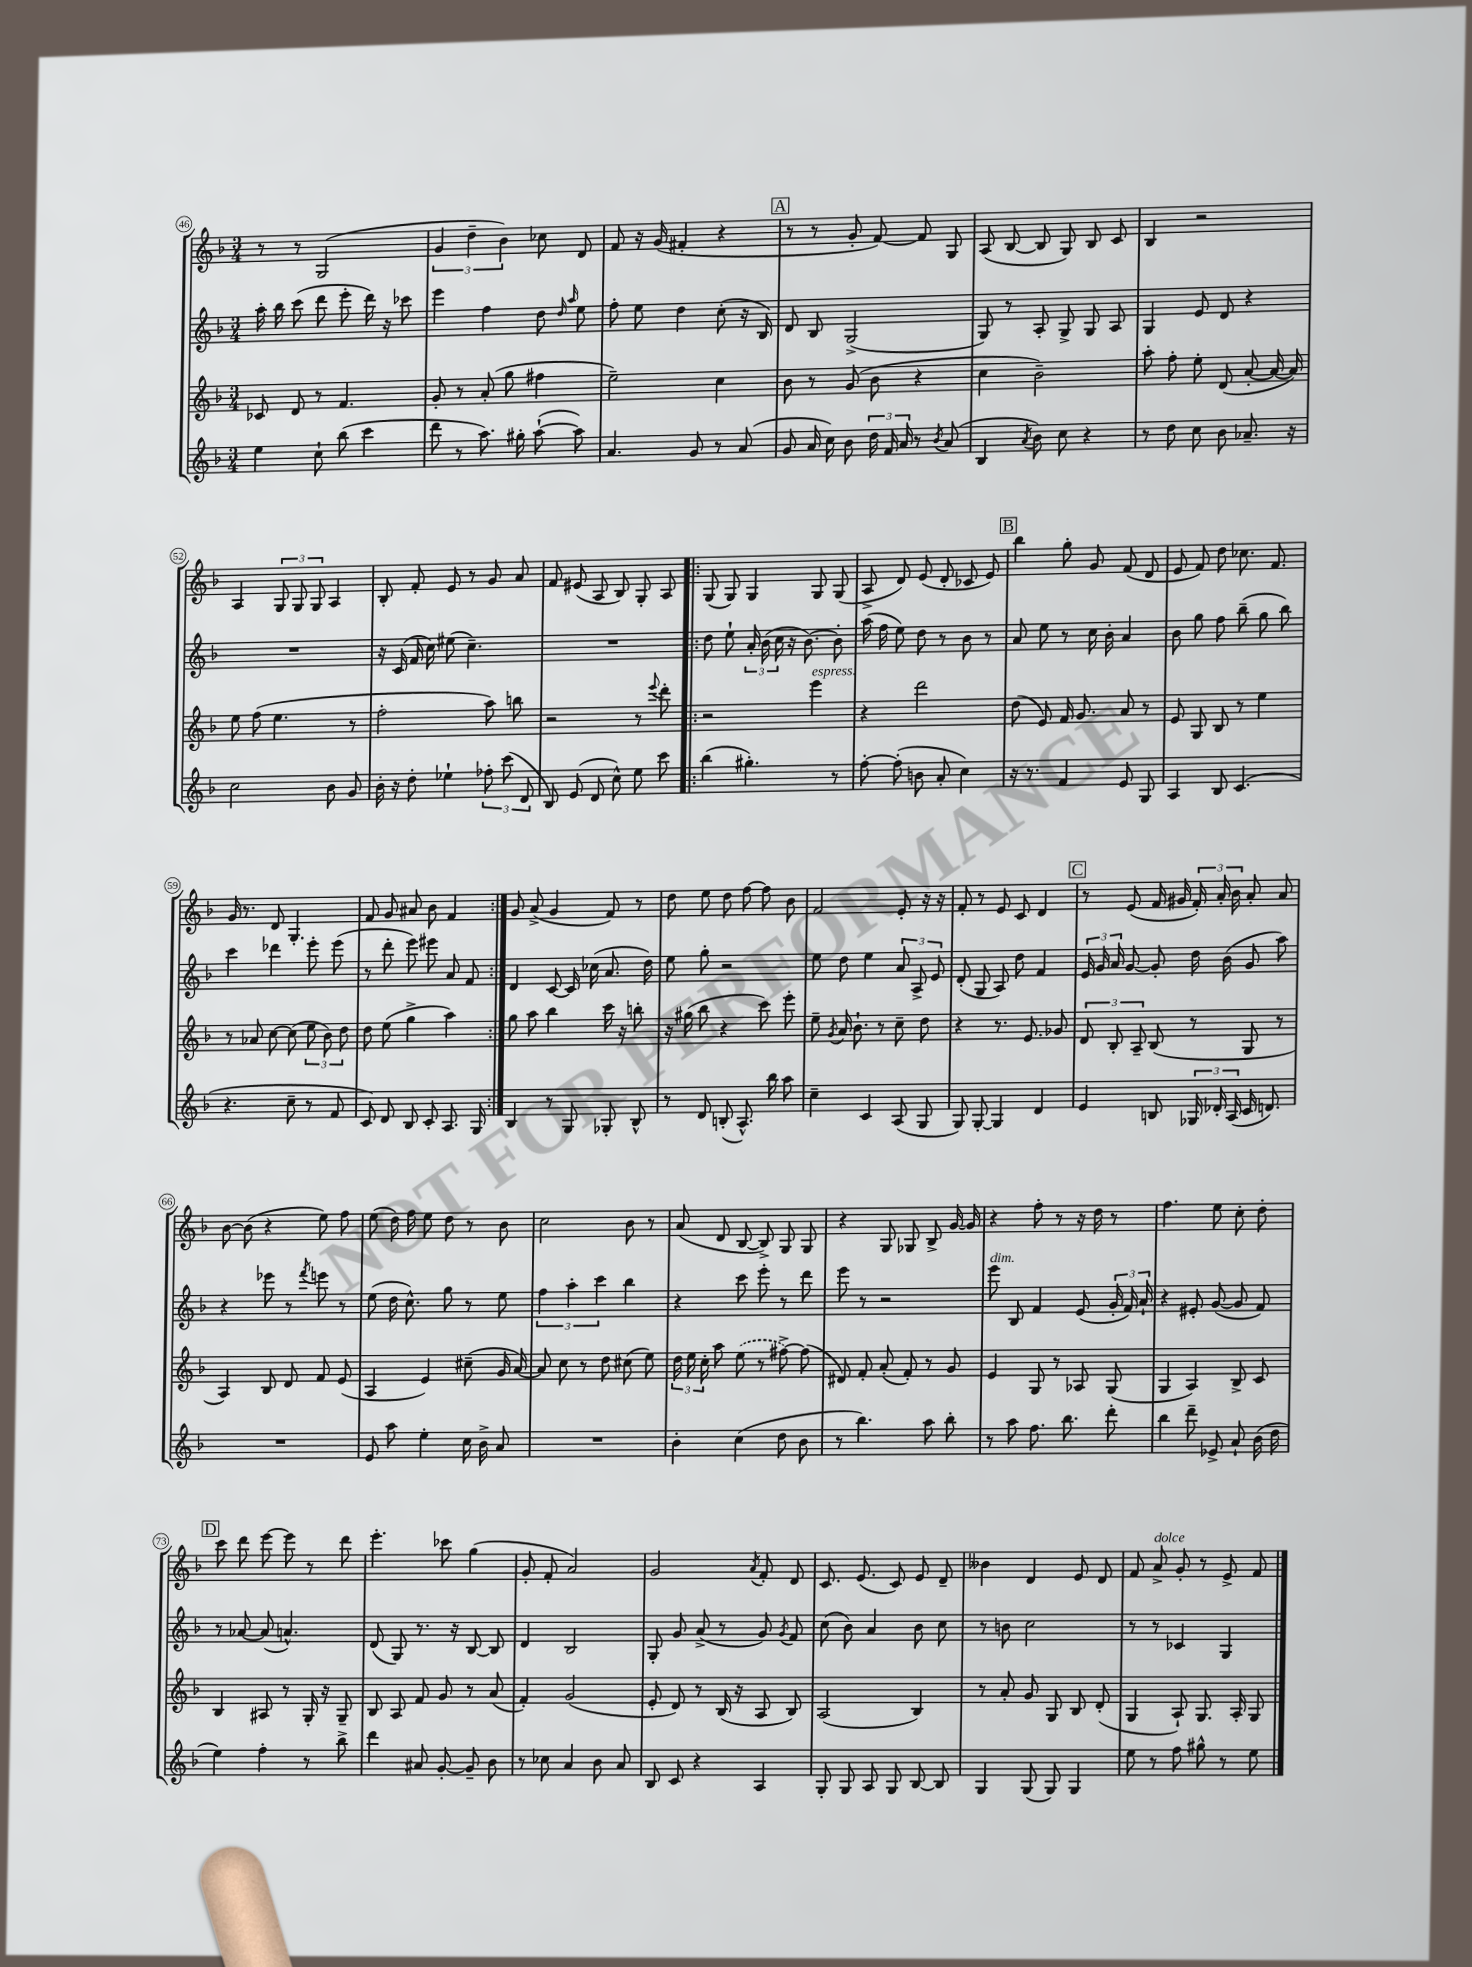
<<
\new StaffGroup <<
\new Staff = "s0" {
    \clef treble \key f \major \numericTimeSignature \time 3/4
    \autoBeamOff r8 r8 g2( |
    \tuplet 3/2 { g'4 d''4-- bes'4) } ces''8 d'8 |
    f'8 r16 g'16( fis'4-. r4 |
    \mark \markup { \box "A" } r8 r8 g'8-. f'8~) f'8 g8 |
    a8( bes8~ bes8 g8) bes8 c'8 |
    bes4 r2 |
    a4 \tuplet 3/2 { g8 g8 g8 } a4 |
    bes8-. f'8-. e'8 r8 g'8 a'8 |
    f'8 eis'8( a8 bes8) g8-. a8 |
    \repeat volta 2 { g8( g8) g4 g8 g8( |
    a8-> d'8) e'8( d'8-. ces'8 e'8) |
    \mark \markup { \box "B" } bes''4 g''8-. g'8 f'8( d'8 |
    e'8 f'8) d''8 ces''8. f'8. |
    g'16 r8. d'8 g4.-. |
    f'8 g'8 ais'8 bes'8 f'4 | }
    g'8 a'8->( g'4 f'8) r8 |
    d''8 e''8 d''8 f''8~ f''8 bes'8 |
    f'2 e'8-. r16 r16 |
    f'8-. r8 e'8 c'8 d'4 |
    \mark \markup { \box "C" } r8 e'8( f'16 gis'16 \tuplet 3/2 { f'16-.) a'16-. bes'16 } a'8-. a'8 |
    bes'8~ bes'8( r4 e''8) f''8 |
    e''8( d''16) f''16 e''8 d''8 r8 bes'8 |
    c''2 bes'8 r8 |
    a'8( d'8 bes8~ bes8->) g8 g8 |
    r4 g8 ges8 bes8-> g'16~ g'16 |
    r4 f''8-. r8 r16 d''16 r8 |
    f''4. e''8 c''8-. d''8-. |
    \mark \markup { \box "D" } c'''8 d'''8 e'''8~ e'''8 r8 d'''8 |
    e'''4.-. ces'''8 g''4( |
    g'8-. f'8-. a'2) |
    g'2 \acciaccatura { a'8 } f'8-. d'8 |
    c'8. e'8.( c'8) e'8 d'8-- |
    beses'4 d'4 e'8 d'8 |
    f'8 a'8->^\markup { \italic "dolce" } g'8-. r8 e'8-> f'8 \bar "|." |
}
\new Staff = "s1" {
    \clef treble \key f \major \numericTimeSignature \time 3/4
    \autoBeamOff a''16-. bes''16 c'''8( d'''8 e'''8-. d'''16) r16 ces'''8 |
    e'''4 f''4 d''8 \grace { d''16 a''16 } e''8 |
    f''8-. e''8 d''4 c''8-.( r16 bes16) |
    \mark \markup { \box "A" } d'8 bes8 g2->( |
    g8) r8 a8-. g8-> g8 a8 |
    g4 e'8 d'8 r4 |
    R2. |
    r16 c'16( f'16 c''16) eis''8( c''4.--) |
    R2. |
    \repeat volta 2 { d''8 e''8-! \tuplet 3/2 { a'16-. bes'16( c''16 } r16 bes'8.~) bes'8-. |
    a''16( f''16 e''8) d''8 r8 bes'8 r8 |
    \mark \markup { \box "B" } a'8 e''8 r8 c''16 bes'16-. a'4 |
    bes'8 g''8 f''8 bes''8--( g''8 bes''8) |
    c'''4 des'''4 e'''8-. e'''8( |
    r8 d'''8-. e'''8) eis'''8 a'8 f'8 | }
    d'4 c'8~ c'16 ces''16( a'8. d''16) |
    e''8 g''8-. r2 |
    e''8 d''8 e''4 \tuplet 3/2 { a'8 a8-> e'8 } |
    d'8-.( g8 a8) d''8 f'4 |
    \mark \markup { \box "C" } \tuplet 3/2 { e'16 g'16 a'16 } g'8~ g'8-. d''16 bes'16( g'8 a''8) |
    r4 ees'''8 r8 \acciaccatura { f'''8 } e'''8 r8 |
    e''8( d''16 c''8.-^) g''8 r8 e''8 |
    \tuplet 3/2 { f''4 a''4-. c'''4 } bes''4 |
    r4 c'''8 e'''8-. r8 d'''8 |
    e'''8 r8 r2 |
    e'''8^\markup { \italic "dim." } bes8 f'4 e'8( \tuplet 3/2 { g'16-. f'16) a'16-! } |
    r4 eis'8-. g'8~( g'8 f'8) |
    \mark \markup { \box "D" } r8 aes'8~ aes'8( a'4.-^) |
    d'8( g8) r8. r16 bes8~ bes8 |
    d'4 bes2 |
    g8-. g'8 a'8->( r8 g'8) \acciaccatura { g'8 } f'8 |
    c''8( bes'8) a'4 bes'8 c''8 |
    r8 b'8 c''2 |
    r8 r8 ces'4 g4 \bar "|." |
}
\new Staff = "s2" {
    \clef treble \key f \major \numericTimeSignature \time 3/4
    \autoBeamOff ces'8 d'8 r8 f'4. |
    g'8-. r8 a'8-.( g''8 fis''4 |
    e''2--) c''4 |
    \mark \markup { \box "A" } bes'8 r8 g'8( bes'8 r4 |
    c''4 bes'2--) |
    a''8-. f''8-. e''8-. d'8( a'8~-. a'16~ a'16) |
    e''8 f''8( e''4. r8 |
    f''2-. a''8) b''8 |
    r2 r8 \appoggiatura { e'''8 } d'''8-. |
    \repeat volta 2 { r2 e'''4^\markup { \italic "espress." } |
    r4 d'''2 |
    \mark \markup { \box "B" } d''8( e'8) f'16 g'8. a'8 r8 |
    e'8 g8 bes8 r8 e''4 |
    r8 aes'8 c''8~ c''8( \tuplet 3/2 { e''8 bes'8) d''8 } |
    d''8 e''8( g''4-> a''4) | }
    g''8 a''8 bes''4 c'''16 r16 b''8-. |
    r16 gis''16( bes''8 r4 c'''8) e'''8-. |
    e''8-- \acciaccatura { g'8 } a'16 bes'8.-! r8 c''8-- d''8 |
    r4 r8. e'8. ges'8 |
    \mark \markup { \box "C" } \tuplet 3/2 { d'8 bes8-. a8-- } bes8( r8 g8 r8 |
    a4) bes8 d'8 f'8 e'8( |
    a4 e'4) cis''8--( g'16 a'16~) |
    a'8 c''8 r8 d''8 cis''8( e''8) |
    \tuplet 3/2 { d''16 e''16 c''16-. } a''8 \once \slurDashed e''8( r8 fis''8~->) fis''8( |
    dis'8) f'8-. a'8-.( f'8-.) r8 g'8 |
    e'4 g8 r8 aes8 g8( |
    g4 a4) bes8-> c'8 |
    \mark \markup { \box "D" } bes4 ais8 r8 g16-. r16 g8-- |
    bes8 a8 f'8 g'8 r8 a'8( |
    f'4-.) g'2( |
    e'8-. d'8) r8 bes16( r16 a8 bes8) |
    a2( bes4) |
    r8 a'8-. g'8 g8 bes8 d'8-.( |
    g4 a8-!) g8. a16-. g8 \bar "|." |
}
\new Staff = "s3" {
    \clef treble \key f \major \numericTimeSignature \time 3/4
    \autoBeamOff e''4 c''8-! bes''8( c'''4 |
    d'''8 r8 a''8.) gis''16-. a''8~-!( a''8) |
    a'4. g'8 r8 a'8( |
    \mark \markup { \box "A" } g'8 a'16 c''16) bes'8 \tuplet 3/2 { d''16 f'16 a'16 } r8 \acciaccatura { bes'8 } a'8( |
    bes4 \acciaccatura { a'8 } bes'8) c''8 r4 |
    r8 d''8 c''8 bes'8 aes'8.-- r16 |
    c''2 bes'8 g'8 |
    bes'16-. r16 d''8-. ees''4-! \tuplet 3/2 { fes''8-. c'''8( d'8 } |
    bes8) e'8( d'8 c''8-^) e''8 c'''8 |
    \repeat volta 2 { bes''4( gis''4.-.) r8 |
    f''8~-. f''8-.( b'8 a'8-. c''4) |
    \mark \markup { \box "B" } r16 r8. f'4 e'8 g8 |
    a4 bes8 c'4.( |
    r4. c''8-- r8 f'8 |
    c'8) d'8 bes8 c'8-. a8. g16 | }
    bes4 r8 g8 ges8-. bes8-^ |
    r8 d'8 b8-.( a8.-^) bes''16 a''8 |
    c''4-- c'4 a8( g8 |
    g8) g8~-. g4 d'4 |
    \mark \markup { \box "C" } e'4 b8 \tuplet 3/2 { ges16 des'16-. a16( } c'16 d'8.) |
    R2. |
    e'8 a''8 e''4-. c''16 bes'16-> a'8 |
    R2. |
    bes'4-. c''4( d''8 bes'8 |
    r8 bes''4.) a''8 bes''8-. |
    r8 a''8 f''8. bes''8. d'''8-. |
    bes''4 d'''8-- ees'8-> a'8-! bes'16( d''16 |
    \mark \markup { \box "D" } e''4) f''4-. r8 bes''8-> |
    d'''4 ais'8 g'8~-. g'8-- bes'8 |
    r8 ces''8 a'4 bes'8 a'8 |
    bes8 c'8 r4 a4 |
    g8-. g8 a8 g8 bes8~ bes8 |
    g4 g8( g8) g4 |
    e''8 r8 f''8 gis''8-^ r8 e''8 \bar "|." |
}
>>
>>
\layout { \context { \Score currentBarNumber = #46 \override BarNumber.stencil = #(make-stencil-circler 0.1 0.3 ly:text-interface::print) } }
